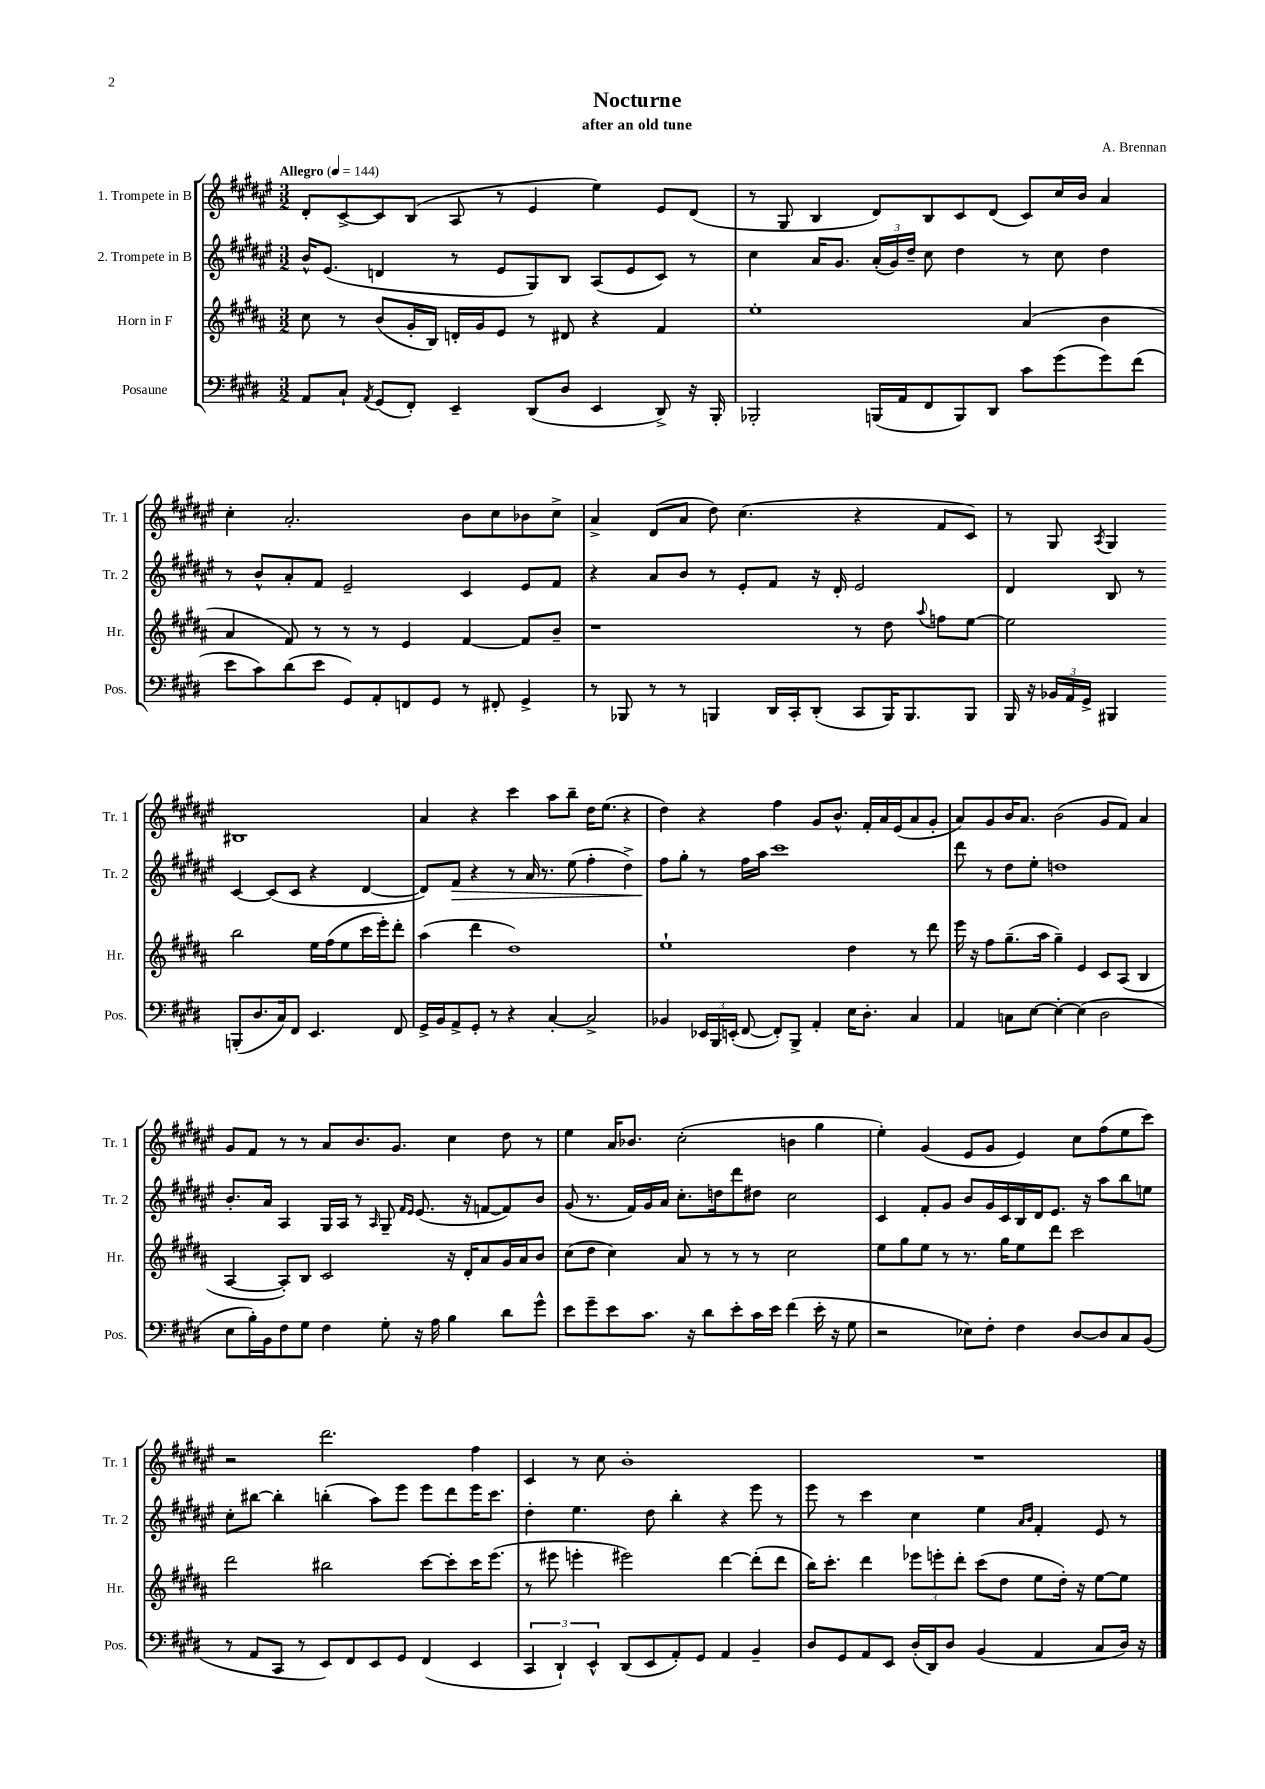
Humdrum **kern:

**kern	**kern	**kern	**dynam	**kern
*part4	*part3	*part2	*part2	*part1
*staff4	*staff3	*staff2	*staff2	*staff1
*I"Posaune	*I"Horn in F	*I"2. Trompete in B	*	*I"1. Trompete in B
*I'Pos.	*I'Hr.	*I'Tr. 2	*	*I'Tr. 1
*clefF4	*clefG2	*clefG2	*	*clefG2
*k[f#c#g#d#]	*k[f#c#g#d#a#]	*k[f#c#g#d#a#e#]	*	*k[f#c#g#d#a#e#]
*M3/2	*M3/2	*M3/2	*	*M3/2
*MM144	*MM144	*MM144	*	*MM144
=1	=1	=1	=1	=1
!	!	!	!	!LO:TX:a:B:t=Allegro
8AA/L	8cc#\	16b^^/KL	.	8d#'/L
.	.	(8.e#/J	.	.
8C#`/J	8r	.	.	[8c#^/
8qAA/	.	.	.	.
(8GG#/L	(8b/L	4dn/	.	8c#/]
8FF#'/J)	16g#'/L	.	.	(8B/J
.	16B/JJ)	.	.	.
4EE~/	16dn'/LL	8r	.	8A#/
.	16g#/J	.	.	.
.	8e/J	8e#/L	.	8r
(8DD#/L	8r	8G#/)	.	4e#/
8D#/J	8d#X/	8B/J	.	.
4EE/	4r	(8A#/L	.	4ee#\)
.	.	8e#/	.	.
8DD#^/)	4f#/	8c#/J)	.	8e#/L
16r	.	8r	.	(8d#/J
16BBB'/	.	.	.	.
=2	=2	=2	=2	=2
2BBB-X'/	1ee'	4cc#\	.	8r
.	.	.	.	8G#/
.	.	16a#/KL	.	4B/
.	.	8.g#/J	.	.
(16BBBn/LL	.	(24a#'/LL	.	8d#/L)
.	.	24g#/)	.	.
16AA/J	.	.	.	.
.	.	24dd#~/JJ	.	.
8FF#/	.	8cc#\	.	8B/
8BBB/)	.	4dd#\	.	8c#/
8DD#/J	.	.	.	(8d#/J
8c#\L	(4a#/	8r	.	8c#/L)
(8g#\	.	8cc#\	.	16cc#/L
.	.	.	.	16b/JJ
8g#\)	4b\	4dd#\	.	4a#/
(8f#\J	.	.	.	.
!!LO:LB:g=z
=3	=3	=3	=3	=3
8e\L	4a#/	8r	.	4cc#'\
8c#\)	.	8b^^/L	.	.
(8d#\	8f#/)	8a#'/	.	2.a#'/
8e\J	8r	8f#/J	.	.
8GG#/L)	8r	2e#~/	.	.
8AA'/	8r	.	.	.
8FFn/	4e/	.	.	.
8GG#/J	.	.	.	.
8r	[4f#/	4c#/	.	8b\L
8FF#X'/	.	.	.	8cc#\
4GG#^/	8f#/L]	8e#/L	.	8b-X\
.	8b~/J	8f#/J	.	8cc#^\J
=4	=4	=4	=4	=4
8r	1r	4r	.	4a#^/
8BBB-X/	.	.	.	.
8r	.	8a#/L	.	(8d#/L
8r	.	8b/J	.	8a#/J
4BBBn/	.	8r	.	8dd#\)
.	.	8e#'/L	.	(4.cc#\
16DD#/LL	.	8f#/J	.	.
16CC#'/J	.	.	.	.
(8DD#'/J	.	16r	.	.
.	.	16d#'/	.	.
8CC#/L	8r	2e#/	.	4r
16BBB/K)	8dd#\	.	.	.
8.BBB/	.	.	.	.
.	8qqaa#/	.	.	.
.	8ffn\L	.	.	8f#/L
8BBB/J	[8ee\J	.	.	8c#/J)
=5	=5	=5	=5	=5
16BBB/	2ee\]	4d#/	.	8r
16r	.	.	.	.
24BB-X/LL	.	.	.	8G#/
24AA/	.	.	.	.
24GG#^/JJ	.	.	.	.
.	.	.	.	8qA#/
4BBB#X/	.	8B/	.	4G#/
.	.	8r	.	.
(8BBBn'/L	2bb\	[4c#/	.	1B#X
8.D#/	.	.	.	.
.	.	(8c#/L]	.	.
16C#/k)	.	.	.	.
8FF#/J	.	8c#/J	.	.
4.EE/	16ee\LL	4r	.	.
.	(16ff#\J	.	.	.
.	8ee\	.	.	.
.	16ccc#\L	[4d#/	.	.
.	16eee'\J)	.	.	.
8FF#/	8ddd#'\J	.	.	.
!!LO:LB:g=z
=6	=6	=6	=6	=6
16GG#^/LL	(4aa#\	8d#/L])	.	4a#/
16BB/J	.	.	.	.
!	!	!	!LO:HP:b	!
8AA^/	.	8f#/J	>	.
8GG#'/J	4ddd#\	4r	.	4r
8r	.	.	.	.
4r	1dd#)	8r	.	4ccc#\
.	.	16a#/	.	.
.	.	8.r	.	.
[4C#'/	.	.	.	8aa#\L
.	.	(8ee#\	.	8bb~\J
2C#^/]	.	4ff#'\	.	16dd#\KL
.	.	.	.	(8.ee#\J
.	.	4dd#^\)	.	4r
=7	=7	=7	=7	=7
4BB-X/	1ee`	8ff#\L	.	4dd#\)
.	.	8gg#'\J	]	.
24EE-X/LL	.	8r	.	4r
24BBB/	.	.	.	.
(24EEn'/JJ	.	.	.	.
[8FF#/	.	16ff#\LL	.	.
.	.	16aa#\JJ	.	.
8FF#'/L])	.	1ccc#	.	4ff#\
8BBB^/J	.	.	.	.
4AA'/	.	.	.	8g#/L
.	.	.	.	8.b^^/J
16E\KL	4dd#\	.	.	.
8.D#'\J	.	.	.	16f#'/LL
.	.	.	.	16a#/
.	.	.	.	(16e#/J
4C#/	8r	.	.	8a#/
.	8ddd#\	.	.	8g#'/J
=8	=8	=8	=8	=8
4AA/	16eee\	8ddd#\	.	8a#/L)
.	16r	.	.	.
.	8ff#\L	8r	.	8g#/
8Cn\L	(8.gg#~\	8dd#\L	.	16b/K
.	.	.	.	8.a#/J
[8E\J	.	8ee#'\J	.	.
.	16aa#\Jk	.	.	.
4E'\_	4gg#~\)	1ddn	.	(2b\
(4E\]	4e/	.	.	.
2D#\	8c#/L	.	.	8g#/L
.	(8A#/J	.	.	8f#/J)
.	4B/	.	.	4a#/
!!LO:LB:g=z
=9	=9	=9	=9	=9
8E\L	[4A#/	8.b'/L	.	8g#/L
16B'\L)	.	.	.	8f#/J
16BB\J	.	16a#/Jk	.	.
8F#\	8A#'/L])	4A#/	.	8r
8G#\J	8B/J	.	.	8r
4F#\	2c#/	16G#/LL	.	8a#/L
.	.	16A#/JJ	.	.
.	.	8r	.	8.b/
.	.	16qqA#/	.	.
8G#'\	.	8G#~/	.	.
.	.	.	.	8.g#/J
.	.	16qqf#/LL	.	.
.	.	16qqe#/JJ	.	.
16r	.	(8.e#/	.	.
16A\	.	.	.	.
4B\	16r	.	.	4cc#\
.	16d#'/KL	16r	.	.
.	8a#/	[8fn/L	.	.
8d#\L	16g#/L	8f/])	.	8dd#\
.	16a#/J	.	.	.
8g#^^\J	8b/J	8b/J	.	8r
=10	=10	=10	=10	=10
8e\L	(8cc#\L	(8g#/	.	4ee#\
8g#~\	8dd#\J	8.r	.	.
8e\	4cc#\)	.	.	16a#/KL
.	.	16f#/LL)	.	8.b-X/J
8.c#\J	.	16g#/	.	.
.	.	16a#/JJ	.	.
.	8a#/	8.cc#'\L	.	(2cc#'\
16r	.	.	.	.
8d#\L	8r	.	.	.
.	.	16ddn\k	.	.
8e'\	8r	8ddd#\	.	.
16c#\L	8r	8dd#X\J	.	.
16e\JJ	.	.	.	.
(4f#\	2cc#\	2cc#\	.	4bn\
16e'\	.	.	.	4gg#\
16r	.	.	.	.
8G#\	.	.	.	.
=11	=11	=11	=11	=11
2r	8ee\L	4c#/	.	4ee#'\)
.	8gg#\	.	.	.
.	8ee\J	8f#'/L	.	(4g#/
.	8r	8g#/J	.	.
8E-X\L)	8.r	8b/L	.	8e#/L
8F#'\J	.	16g#/L	.	8g#/J
.	16gg#\KL	16c#/	.	.
4F#\	8ee\	16B/	.	4e#/)
.	.	16d#/J	.	.
.	8ddd#\J	8.e#/J	.	.
[8D#/L	2ccc#\	.	.	8cc#\L
.	.	16r	.	.
8D#/]	.	8aa#\L	.	(8ff#\
8C#/	.	8bb\	.	8ee#\
(8BB/J	.	8een\J	.	8ccc#\J)
!!LO:LB:g=z
=12	=12	=12	=12	=12
8r	2ddd#\	8cc#'\L	.	2r
8AA/L	.	[8bb#X\J	.	.
8CC#/J	.	4bb#'\]	.	.
8r	.	.	.	.
8EE/L)	2bb#X\	(4bbn'\	.	2.ddd#\
8FF#/	.	.	.	.
8EE/	.	8aa#\L)	.	.
8GG#/J	.	8eee#\J	.	.
(4FF#/	[8ccc#\L	8eee#\L	.	.
.	8ccc#'\]	8ddd#\	.	.
4EE/	16ccc#\K	16eee#\K	.	4ff#\
.	(8.eee\J	8.ccc#\J	.	.
=13	=13	=13	=13	=13
6CC#/	8r	4dd#'\	.	4c#/
.	8eee#X\	.	.	.
6DD#`/)	.	.	.	.
.	4eeen'\	4.ee#\	.	8r
6EE^^/	.	.	.	.
.	.	.	.	8cc#\
(8DD#/L	2eee#X\)	.	.	1b'
8EE/	.	8dd#\	.	.
8AA'/)	.	4bb'\	.	.
8GG#/J	.	.	.	.
4AA/	[4ddd#\	4r	.	.
4BB~/	(8ddd#'\L]	8eee#\	.	.
.	8ddd#\J	8r	.	.
=14	=14	=14	=14	=14
8D#/L	16bb\KL)	8eee#\	.	1.r
.	8.ccc#'\J	.	.	.
8GG#/	.	8r	.	.
8AA/	4ddd#\	4ccc#\	.	.
8EE/J	.	.	.	.
(16D#'/LL	12eee-X\L	4cc#\	.	.
16DD#/J)	.	.	.	.
.	12eeen'\	.	.	.
8D#/J	.	.	.	.
.	12ddd#'\J	.	.	.
(4BB/	(8ccc#\L	4ee#\	.	.
.	8dd#\J	.	.	.
.	.	16qqa#/LL	.	.
.	.	16qqb/JJ	.	.
4AA/	8ee\L	4f#'/	.	.
.	16dd#'\Jk)	.	.	.
.	16r	.	.	.
8C#/L	[8ee\L	8e#/	.	.
16D#/Jk)	8ee\J]	8r	.	.
16r	.	.	.	.
==	==	==	==	==
*-	*-	*-	*-	*-
